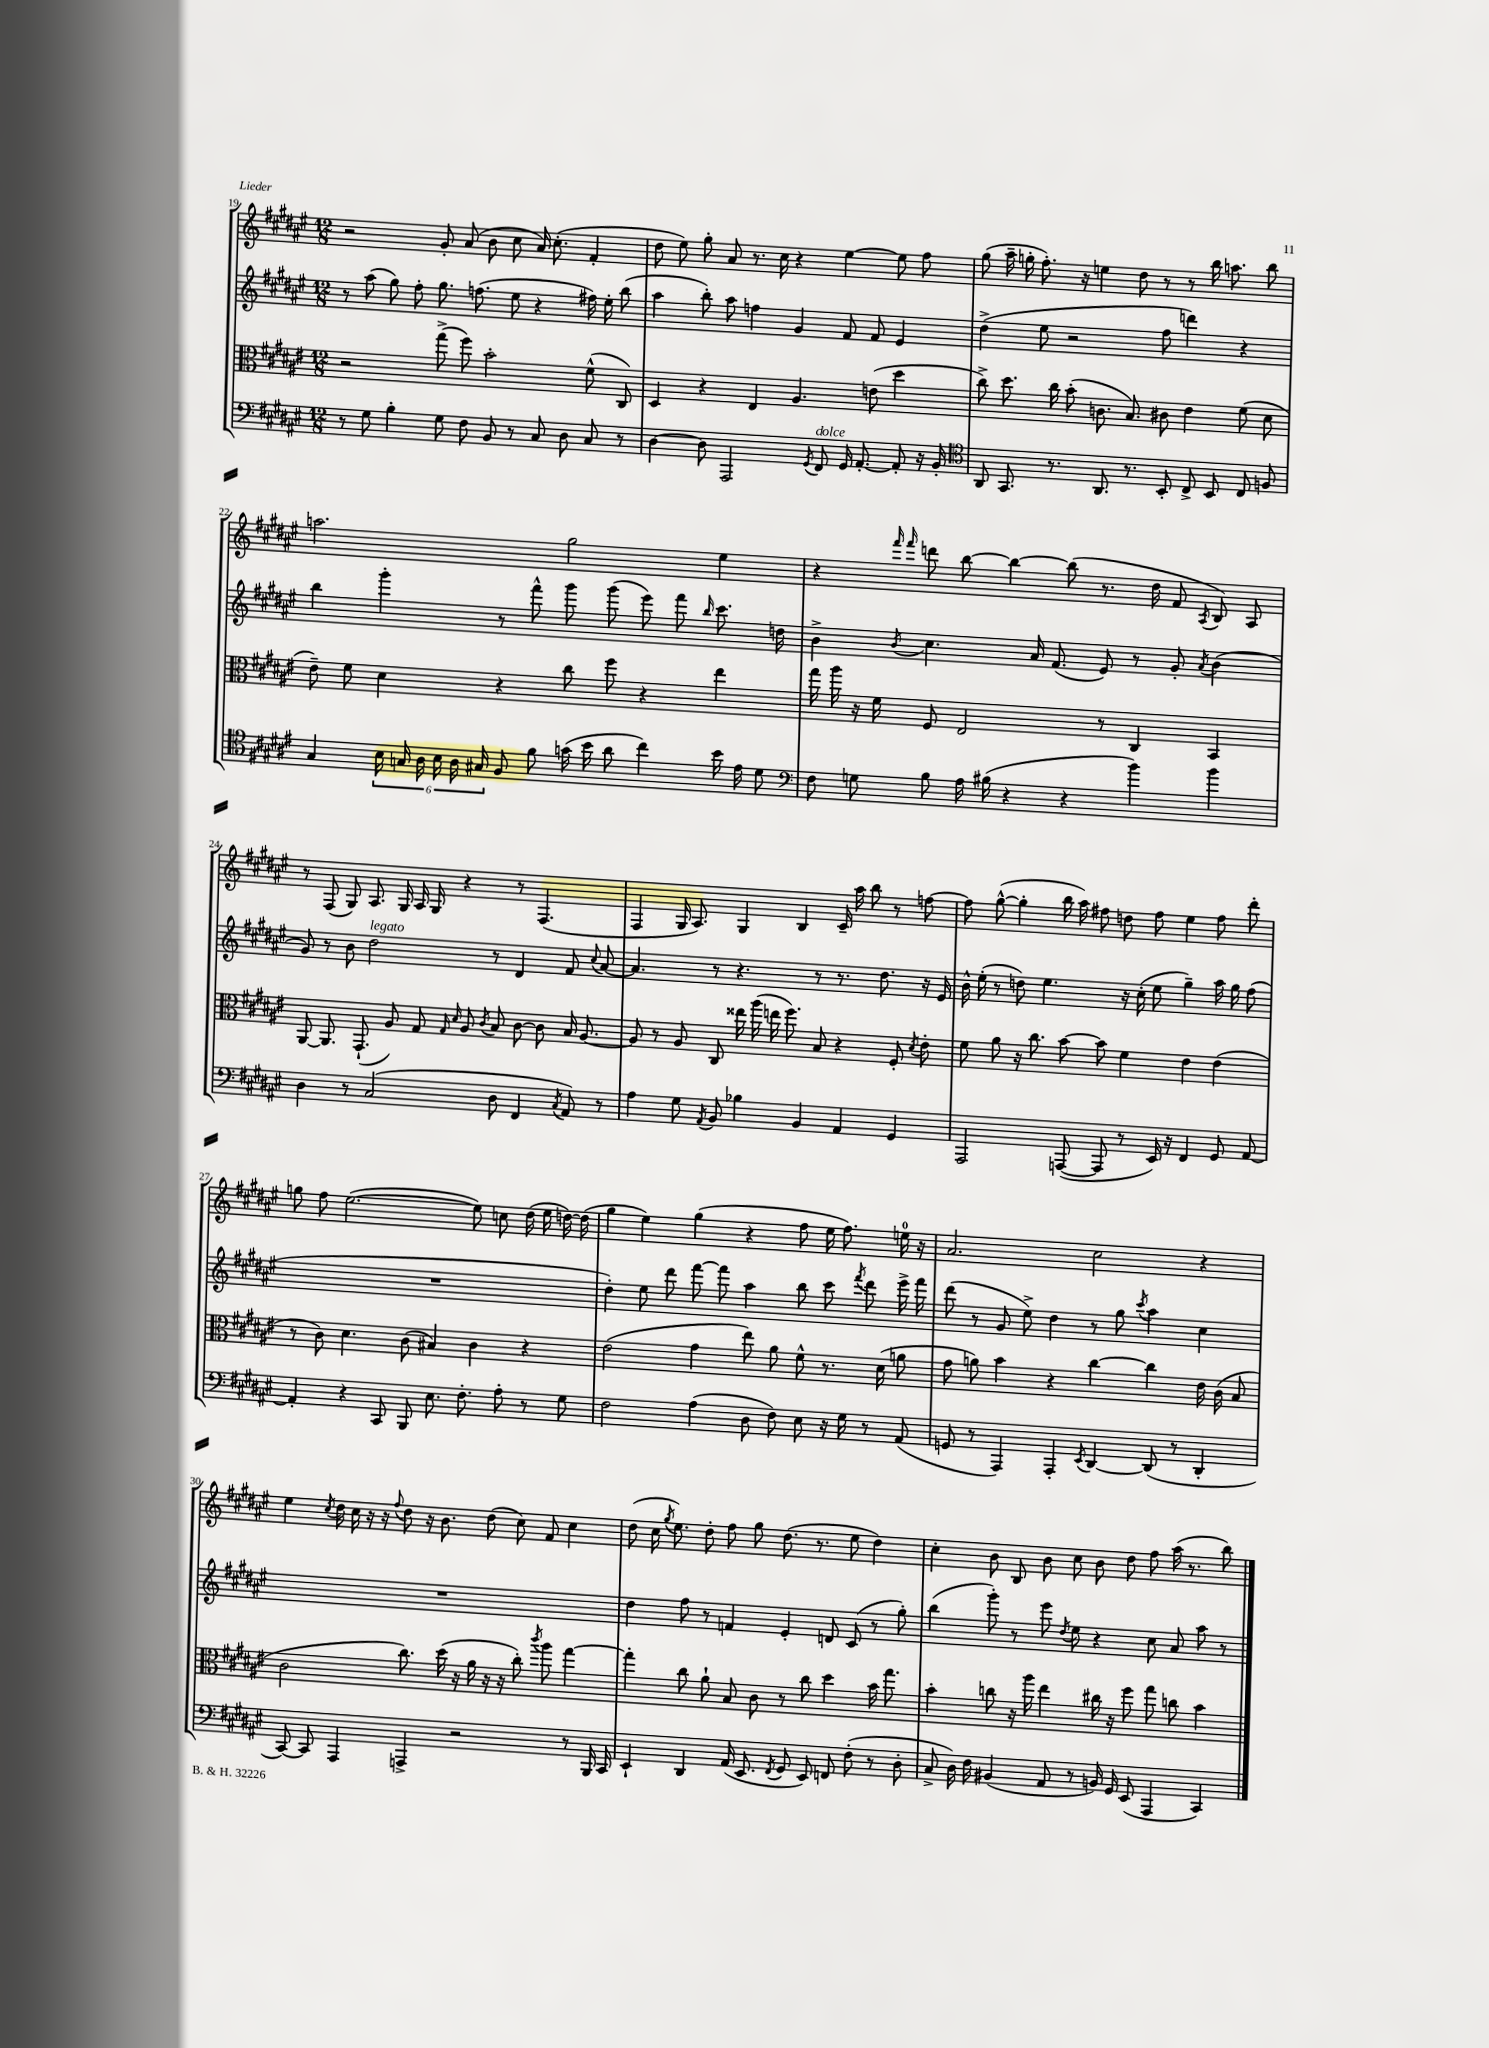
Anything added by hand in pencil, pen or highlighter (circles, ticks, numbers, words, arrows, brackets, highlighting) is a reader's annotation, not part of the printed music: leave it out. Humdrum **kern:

**kern	**kern	**kern	**kern
*part4	*part3	*part2	*part1
*staff4	*staff3	*staff2	*staff1
*clefF4	*clefC3	*clefG2	*clefG2
*k[f#c#g#d#a#e#]	*k[f#c#g#d#a#e#]	*k[f#c#g#d#a#e#]	*k[f#c#g#d#a#e#]
*M12/8	*M12/8	*M12/8	*M12/8
=19	=19	=19	=19
8r	2r	8r	2r
8G#\	.	(8aa#\	.
4B'\	.	8gg#\)	.
.	.	8ff#'\	.
8G#\	(8gg#^\	8.gg#\	8g#'/
8F#\	8ff#\)	.	(8a#/
.	.	(8.ffn\	.
8BB/	2b'\	.	8b\
8r	.	8ee#\	8cc#\
8C#/	.	4r	16a#/)
.	.	.	(8.cc#'\
8D#\	.	.	.
8C#/	(8f#^^\	16ff#X\)	4f#'/
.	.	16ee#'\	.
8r	8C#/)	(8bb\	.
=20	=20	=20	=20
[4D#\	4D#/	4aa#\	8dd#\
.	.	.	8ee#\)
8D#\]	4r	8bb'\)	8gg#'\
2AAA#/	.	8aa#\	8a#/
.	4E#/	4ffn\	8.r
.	.	.	16cc#\
.	4.A#/	4g#/	4r
8qGG#/	.	.	.
!LO:TX:a:i:t=dolce	!	!	!
8FF#/	.	.	.
16GG#/	.	8f#/	[4ee#\
[8.AA#'/	.	.	.
.	(8en\	8f#/	.
8AA#'/]	4dd#\	4e#/	8ee#\]
16r	.	.	8ff#\
16BB'/	.	.	.
=21	=21	=21	=21
*clefC4	*	*	*
8AA#/	8cc#^\)	(4dd#^\	(8gg#\
8.GG#/	8.dd#\	.	16aa#~\
.	.	.	16ggn'\
.	.	8ee#\	8.ff#'\)
8.r	16cc#\	.	.
.	(8b'\	2r	.
.	.	.	16r
8.AA#/	8.cn\	.	4een\
8.r	8.B/)	.	.
.	.	.	8dd#\
8BB'/	8c#X\	8ff#\	8r
8C#^/	4e#\	4dddn\)	8r
8BB/	.	.	16bb\
.	.	.	8.aan\
8C#/	(8f#\	4r	.
8Fn/	8d#\	.	8bb\
!!LO:LB:g=z
=22	=22	=22	=22
4G#/	8e#~\)	4bb\	2.aan\
.	8f#\	.	.
24B\	4d#\	4ggg#'\	.
24Gn/	.	.	.
24A#\	.	.	.
24B\	.	.	.
24A#\	.	.	.
24G#X/	.	.	.
8F#/	4r	8r	.
8f#\	.	8fff#^^\	.
(16gn\	8cc#\	8ggg#\	2gg#\
16b\	.	.	.
8a#\	8ff#\	(8ggg#\	.
4cc#\)	4r	8eee#\)	.
.	.	8fff#\	.
.	.	16qqbb/	.
16b\	4ee#\	8.ccc#\	4ee#\
16e#\	.	.	.
8d#\	.	.	.
.	.	16ddn\	.
=23	=23	=23	=23
*clefF4	*	*	*
8F#\	16gg#\	4b^\	4r
.	16aa#\	.	.
8Gn\	16r	.	.
.	16f#\	.	.
.	.	.	16qqfff#/
.	.	8qb/	16qqfff#/
8B\	8F#/	4.cc#\	8dddn\
16A#\	2E#/	.	[8bb\
(16B#X\	.	.	.
4r	.	.	4bb\_
.	.	16a#/	.
.	.	(8.f#/	.
4r	.	.	(8bb\]
.	8r	8e#/)	8.r
4b\)	4C#/	8r	.
.	.	.	16dd#\
.	.	8g#'/	8f#/
.	.	8qa#/	8qA#/
4b\	4BB/	(4b\	8B/)
.	.	.	8A#/
!!LO:LB:g=z
=24	=24	=24	=24
4D#\	[8AA#/	8g#/)	8r
.	8.AA#/]	8r	(8F#/
8r	.	8b\	8G#/)
.	(8.GG#`/	.	.
!	!	!LO:TX:a:i:t=legato	!
(2C#/	.	2dd#\	8.A#/
.	8A#/)	.	.
.	.	.	16G#/
.	8G#/	.	16A#/
.	.	.	16G#/
.	16qqG#/	.	.
.	16qqd#/	.	.
.	8A#/	.	4r
.	8qc#/	.	.
8D#\	8B/	8r	.
4FF#/	[8c#\	4d#/	8r
.	8c#\]	.	(4.F#/
8qC#/	.	.	.
8AA#/)	16B/	8f#/	.
.	[8.A#/	.	.
.	.	8qqcc#/	.
8r	.	[8a#/	.
=25	=25	=25	=25
4A#\	8A#/]	4.a#/]	4F#/
.	8r	.	.
8G#\	8A#/	.	16G#/
.	.	.	8.A#/)
8qAA#/	.	.	.
8BB/	8C#/	8r	.
4B-X\	16ee##X\	4.r	4G#/
.	(16aa#\	.	.
.	16een\	.	.
.	8.ff#\)	.	.
4BB/	.	.	4B/
.	8B/	8r	.
4AA#/	4r	8.r	16c#~/
.	.	.	16aa#\
.	.	.	8bb\
.	.	8.dd#\	.
4GG#/	8F#'/	.	8r
.	8qd#/	.	.
.	8e#'\	16r	[8ffn\
.	.	16e#/	.
=26	=26	=26	=26
2AAA#/	8f#\	16b^^\	8ff\]
.	.	(16ee#'\	.
.	8a#\	8r	([8gg#^^\
.	16r	8ddn\)	4gg#'\]
.	8.cc#\	.	.
.	.	4.ee#\	.
([8AAAn/	[8b\	.	16bb\
.	.	.	16aa#\)
8AAA/]	8b\]	.	8ff#X\
8r	4f#\	16r	8ddn\
.	.	(16cc#'\	.
16EE#/)	.	8ee#\	8ff#\
16r	.	.	.
4FF#/	4e#\	4gg#~\)	4ee#\
8GG#/	(4e#\	16aa#\	8ff#\
.	.	16gg#\	.
[8AA#/	.	(8ff#\	8ddd#'\
!!LO:LB:g=z
=27	=27	=27	=27
4AA#'/]	8r	1.r	8ggn\
.	8c#\)	.	8ff#\
4r	4.d#\	.	([2.ee#\
8CC#/	.	.	.
8BBB/	(8c#\	.	.
8.E#\	4B#X/)	.	.
8.F#'\	.	.	.
.	4c#\	.	8ee#\])
8A#'\	.	.	8ccn\
8r	4r	.	(16dd#\
.	.	.	16ee#\
8G#\	.	.	[16ddn\)
.	.	.	(16dd\]
=28	=28	=28	=28
2F#\	(2e#\	4dd#'\)	4gg#\
.	.	8ee#\	4ee#\)
.	.	8ddd#\	.
(4A#\	4g#\	[8fff#\	(4gg#\
.	.	8fff#\]	.
8D#\	8ee#\)	4aa#\	4r
8F#\)	8a#\	.	.
8E#\	8f#^^\	8bb\	8ff#\
16r	8.r	8ccc#\	16ee#\
16G#\	.	.	8.ff#\)
.	.	8qfff#/	.
8r	.	8ddd#\	.
.	(16d#\	.	.
(8AA#/	8an\	16eee#^\	16een\
.	.	16fff#\	16r
=29	=29	=29	=29
8GGn/	8g#\	(8ddd#\	2.a#/
8r	8an\)	8r	.
4AAA#/)	4b\	8g#/	.
.	.	8ee#^\)	.
4AAA#'/	4r	4dd#\	.
8qEE#/	.	.	.
[4DD#/	[4cc#\	8r	2cc#\
.	.	8gg#\	.
.	.	8qccc#/	.
(8DD#/]	4cc#\]	4aa#\	.
8r	.	.	.
4DD#'/	16e#\	4cc#\	4r
.	(16c#\	.	.
.	8B/	.	.
!!LO:LB:g=z
=30	=30	=30	=30
[8CC#/)	2c#\	1.r	4ee#\
8CC#/]	.	.	.
.	.	.	8qcc#/
4AAA#/	.	.	16dd#\
.	.	.	16cc#\
.	.	.	16r
.	.	.	16r
.	.	.	8qqff#/
4AAAn^/	8.cc#\)	.	8dd#\
.	.	.	16r
.	(16dd#\	.	8.b\
2r	16r	.	.
.	16a#\	.	.
.	16r	.	(8dd#\
.	16r	.	.
.	8cc#'\)	.	8cc#\)
.	8qccc#/	.	.
.	8aa#\	.	8f#/
8r	[4gg#\	.	4cc#\
16BBB/	.	.	.
16CC#/	.	.	.
=31	=31	=31	=31
4EE#`/	4gg#'\]	4dd#\	(8dd#\
.	.	.	16cc#\
.	.	.	8qgg#/
.	.	.	8.ee#\)
4DD#/	8cc#\	8ff#\	.
.	8a#`\	8r	8dd#'\
(16AA#/	8B/	4fn/	8ff#\
8.EE#/	.	.	.
.	8c#\	.	8gg#\
8qFF#/	.	.	.
8GG#/	8r	4e#'/	(8.dd#\
8EE#/)	8cc#\	.	.
.	.	.	8.r
8FFn/	4dd#\	8dn/	.
(8F#'\	.	(8c#/	8ee#\
8r	16b\	8r	4dd#\)
.	8.gg#\	.	.
8D#'\	.	8gg#'\)	.
=32	=32	=32	=32
8C#^/	4b'\	(4bb\	4cc#'\
16D#\)	.	.	.
16F#\	.	.	.
(4BB#X/	8ccn\	8ggg#'\)	8b\
.	16r	8r	8B/
.	16aa#\	.	.
8AA#/	4ee#\	8eee#\	8b\
.	.	8qdd#/	.
8r	.	8ee#\	8cc#\
16BBn/)	16cc#X\	4r	8b\
16GG#/	16r	.	.
(8EE#/	8ff#\	.	8dd#\
4AAA#/	8gg#\	8cc#\	8ff#\
.	8ccn\	8a#/	(16aa#\
.	.	.	8.r
4CC#/)	4b\	8aa#\	.
.	.	8r	8bb\)
==	==	==	==
*-	*-	*-	*-
